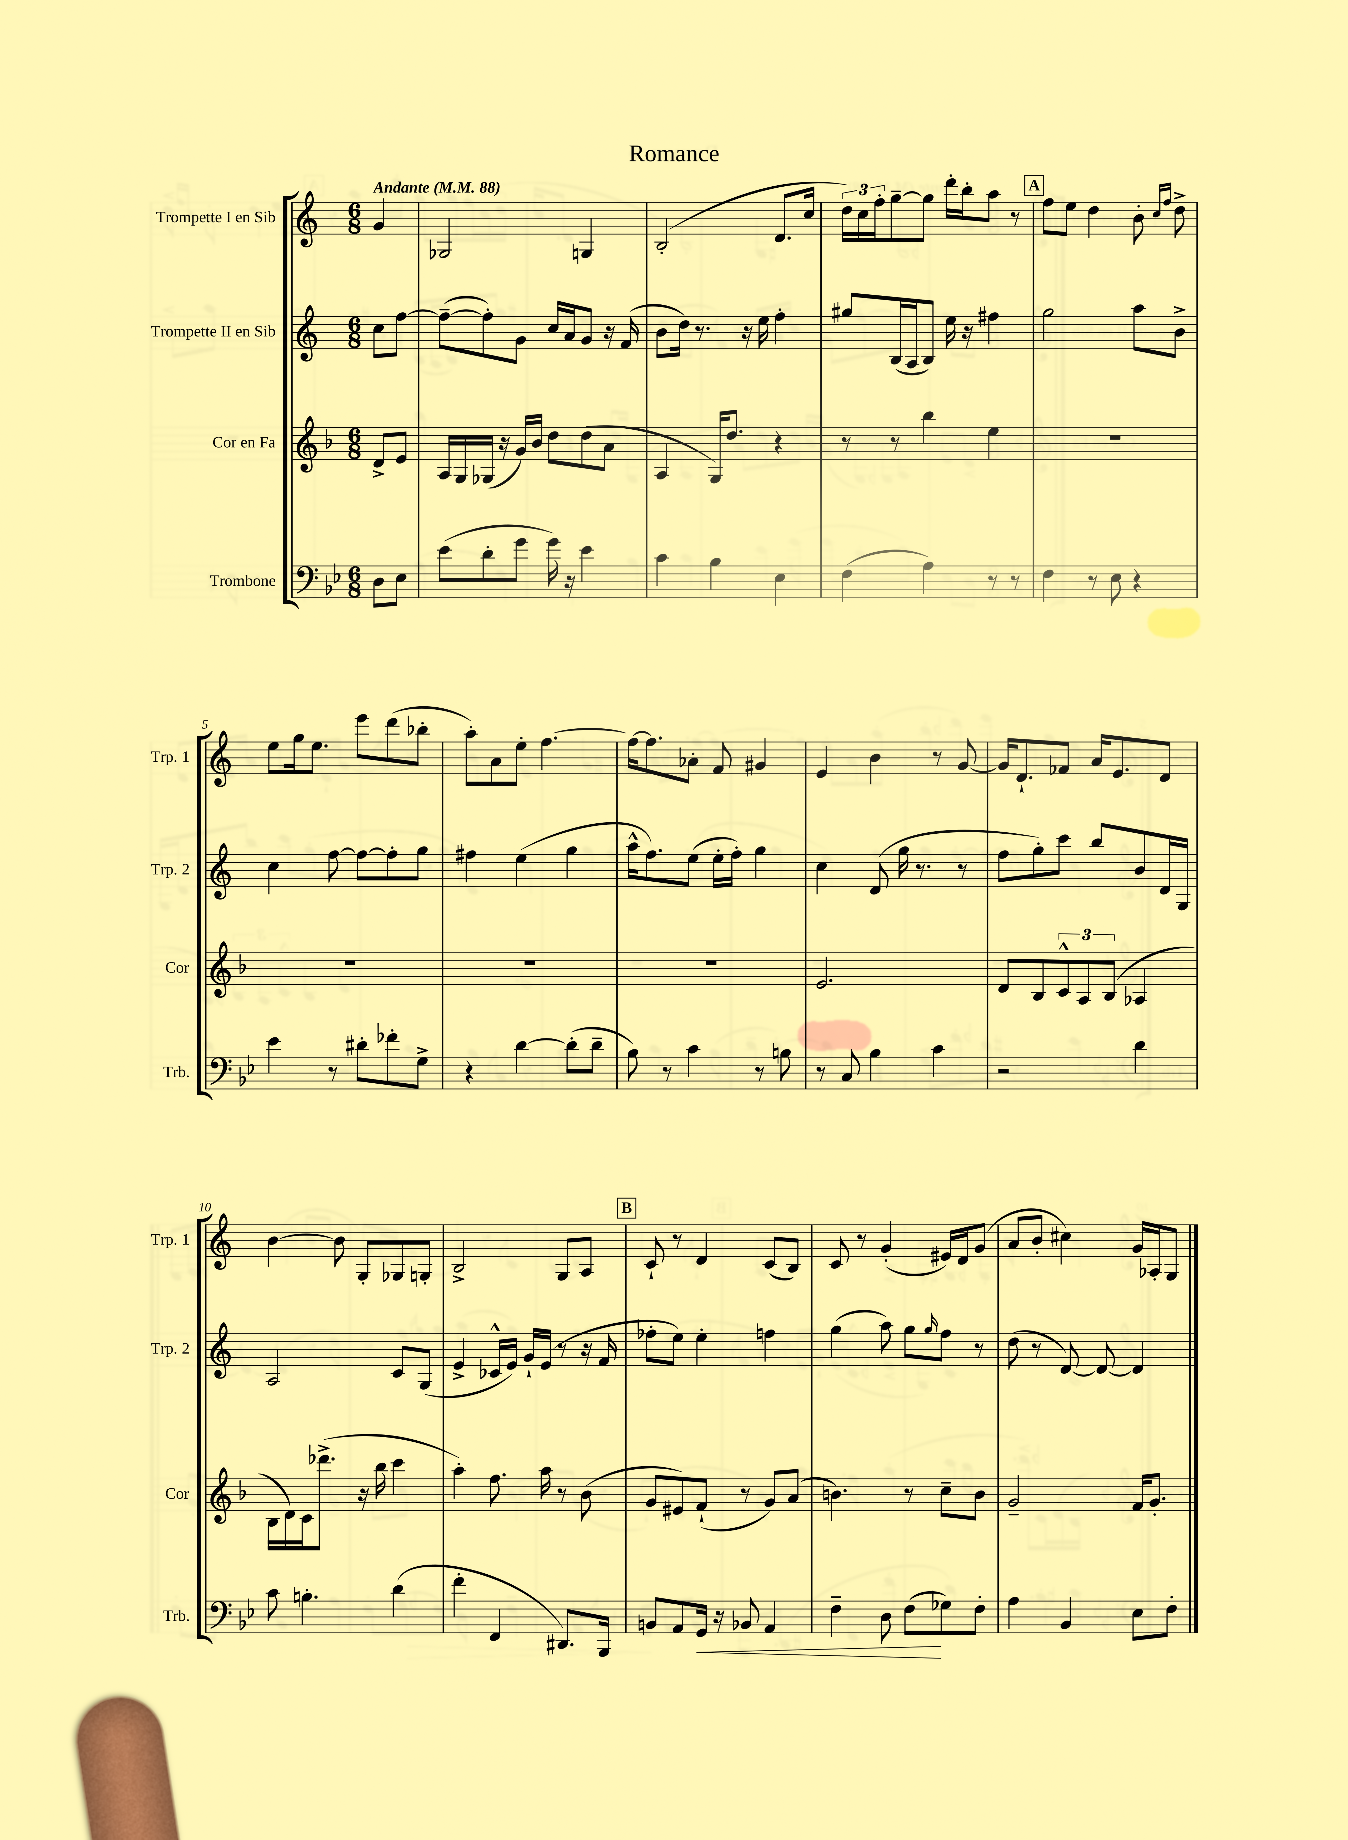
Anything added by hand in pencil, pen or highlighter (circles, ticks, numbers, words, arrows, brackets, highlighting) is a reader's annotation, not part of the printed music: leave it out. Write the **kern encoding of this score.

**kern	**dynam	**kern	**kern	**kern
*part4	*part4	*part3	*part2	*part1
*staff4	*staff4	*staff3	*staff2	*staff1
*I"Trombone	*	*I"Cor en Fa	*I"Trompette II en Sib	*I"Trompette I en Sib
*I'Trb.	*	*I'Cor	*I'Trp. 2	*I'Trp. 1
*clefF4	*	*clefG2	*clefG2	*clefG2
*k[b-e-]	*	*k[b-]	*k[]	*k[]
*M6/8	*	*M6/8	*M6/8	*M6/8
*MM88	*	*MM88	*MM88	*MM88
=	=	=	=	=
!	!	!	!	!LO:TX:a:B:t=Andante
8D\L	.	8d^/L	8cc\L	4g/
8E-\J	.	8e/J	[8ff\J	.
=1	=1	=1	=1	=1
(8e-\L	.	16A/LL	(8ff~\L_	2G-X/
.	.	16G/	.	.
8d'\	.	(16G-X/JJ	8ff'\])	.
.	.	16r	.	.
8g\J	.	16g/LL)	8g\J	.
.	.	16b-/JJ	.	.
16g\)	.	8dd\L	16cc/LL	.
16r	.	.	16a/J	.
4e-\	.	(8dd\	8g/J	4Gn/
.	.	8a\J	16r	.
.	.	.	(16f/	.
=2	=2	=2	=2	=2
4c\	.	4A/	8b\L	(2B'/
.	.	.	16dd\Jk)	.
.	.	.	8.r	.
4B-\	.	16G/KL)	.	.
.	.	8.dd/J	.	.
.	.	.	16r	.
.	.	.	16ee\	.
4E-\	.	4r	4ff'\	8.d/L
.	.	.	.	16cc/Jk
=3	=3	=3	=3	=3
(4F\	.	8r	8gg#X/L	24dd\LL)
.	.	.	.	24cc\
.	.	.	.	24ff'\J
.	.	8r	(16B/L	[8gg~\
.	.	.	16A/J	.
4A\)	.	4bb-\	8B/J)	8gg\J]
.	.	.	16ee\	16ddd'\LL
.	.	.	16r	16bb'\J
8r	.	4ee\	4ff#X\	8aa\J
8r	.	.	.	8r
!!LO:REH:place=s1:t=A
=4	=4	=4	=4	=4
4F\	.	2.r	2gg\	8ff\L
.	.	.	.	8ee\J
8r	.	.	.	4dd\
8E-\	.	.	.	.
4r	.	.	8aa\L	8b'\
.	.	.	.	16qqcc/LL
.	.	.	.	16qqff/JJ
.	.	.	8b^\J	8dd^\
!!LO:LB:g=z
=5	=5	=5	=5	=5
4e-\	.	2.r	4cc\	8ee\L
.	.	.	.	16gg\k
.	.	.	.	8.ee\J
8r	.	.	[8ff\	.
8d#X'\L	.	.	8ff\L_	8eee\L
8f-X'\	.	.	8ff'\]	(8ddd\
8G^\J	.	.	8gg\J	8bb-X'\J
=6	=6	=6	=6	=6
4r	.	2.r	4ff#X\	8aa'\L)
.	.	.	.	8a\
[4d\	.	.	(4ee\	8ee'\J
.	.	.	.	[4.ff\
(8d'\L]	.	.	4gg\	.
8d~\J	.	.	.	.
=7	=7	=7	=7	=7
8B-\)	.	2.r	16aa^^\KL	16ff\KL_
.	.	.	8.ff\)	8.ff\]
8r	.	.	.	.
4c\	.	.	(8ee\J	8a-X'\J
.	.	.	16ee'\LL	8f/
.	.	.	16ff'\JJ)	.
8r	.	.	4gg\	4g#X/
8Bn\	.	.	.	.
=8	=8	=8	=8	=8
8r	.	2.e/	4cc\	4e/
8C/	.	.	.	.
4B-\	.	.	(8d/	4b\
.	.	.	16gg\	.
.	.	.	8.r	.
4c\	.	.	.	8r
.	.	.	8r	[8g/
=9	=9	=9	=9	=9
2r	.	8d/L	8ff\L	16g/KL]
.	.	.	.	8.d`/
.	.	8B-/	8gg'\)	.
.	.	12c^^/	8ccc\J	8f-X/J
.	.	12A/	.	.
.	.	.	8bb/L	16a/KL
.	.	(12B-/J	.	.
.	.	.	.	8.e/
4d\	.	4A-X/	8b/	.
.	.	.	16d/L	8d/J
.	.	.	16G/JJ	.
!!LO:LB:g=z
=10	=10	=10	=10	=10
8c\	.	16B-\LL	2A/	[4b\
.	.	16d\)	.	.
4.Bn'\	.	16c\J	.	.
.	.	(8.ddd-X^\J	.	.
.	.	.	.	8b\]
.	.	16r	.	8G'/L
.	.	16bb-\	.	.
(4d\	.	4ccc\	8c/L	8G-X/
.	.	.	(8G/J	8Gn'/J
=11	=11	=11	=11	=11
4f'\	.	4aa'\)	4e^/	2B^/
4FF/	.	8.ff\	16c-X^^/LL	.
.	.	.	16e/JJ)	.
.	.	.	16g`/LL	.
.	.	16aa\	(16e/JJ	.
8.DD#X/L)	.	8r	8r	8G/L
.	.	(8b-\	16r	8A/J
16BBB-/Jk	.	.	16f/	.
!!LO:REH:place=s1:t=B
=12	=12	=12	=12	=12
8BBn/L	.	8g/L	8ff-X'\L	8c`/
8AA/	.	8e#X/)	8ee\J)	8r
!	!LO:HP:b	!	!	!
16GG/Jk	<	(8f`/J	4ee'\	4d/
16r	.	.	.	.
8BB-X/	.	8r	.	.
4AA/	.	8g/L)	4ffn\	(8c/L
.	.	(8a/J	.	8B/J)
=13	=13	=13	=13	=13
4F~\	.	4.bn\)	(4gg\	8c/
.	.	.	.	8r
8D\	.	.	8aa\)	(4g'/
(8F\L	.	8r	8gg\L	.
.	.	.	16qqgg/	.
8G-X\)	[	8cc~\L	8ff\J	16e#X/LL)
.	.	.	.	16d/J
8F'\J	.	8b\J	8r	(8g/J
=14	=14	=14	=14	=14
4A\	.	2g~/	(8dd\	8a/L
.	.	.	8r	8b'/J
4BB-/	.	.	[8d/)	4cc#X\)
.	.	.	8d/_	.
8E-\L	.	16f/KL	4d/]	16g/LL
.	.	8.g'/J	.	16A-X'/J
8F'\J	.	.	.	8G/J
==	==	==	==	==
*-	*-	*-	*-	*-
